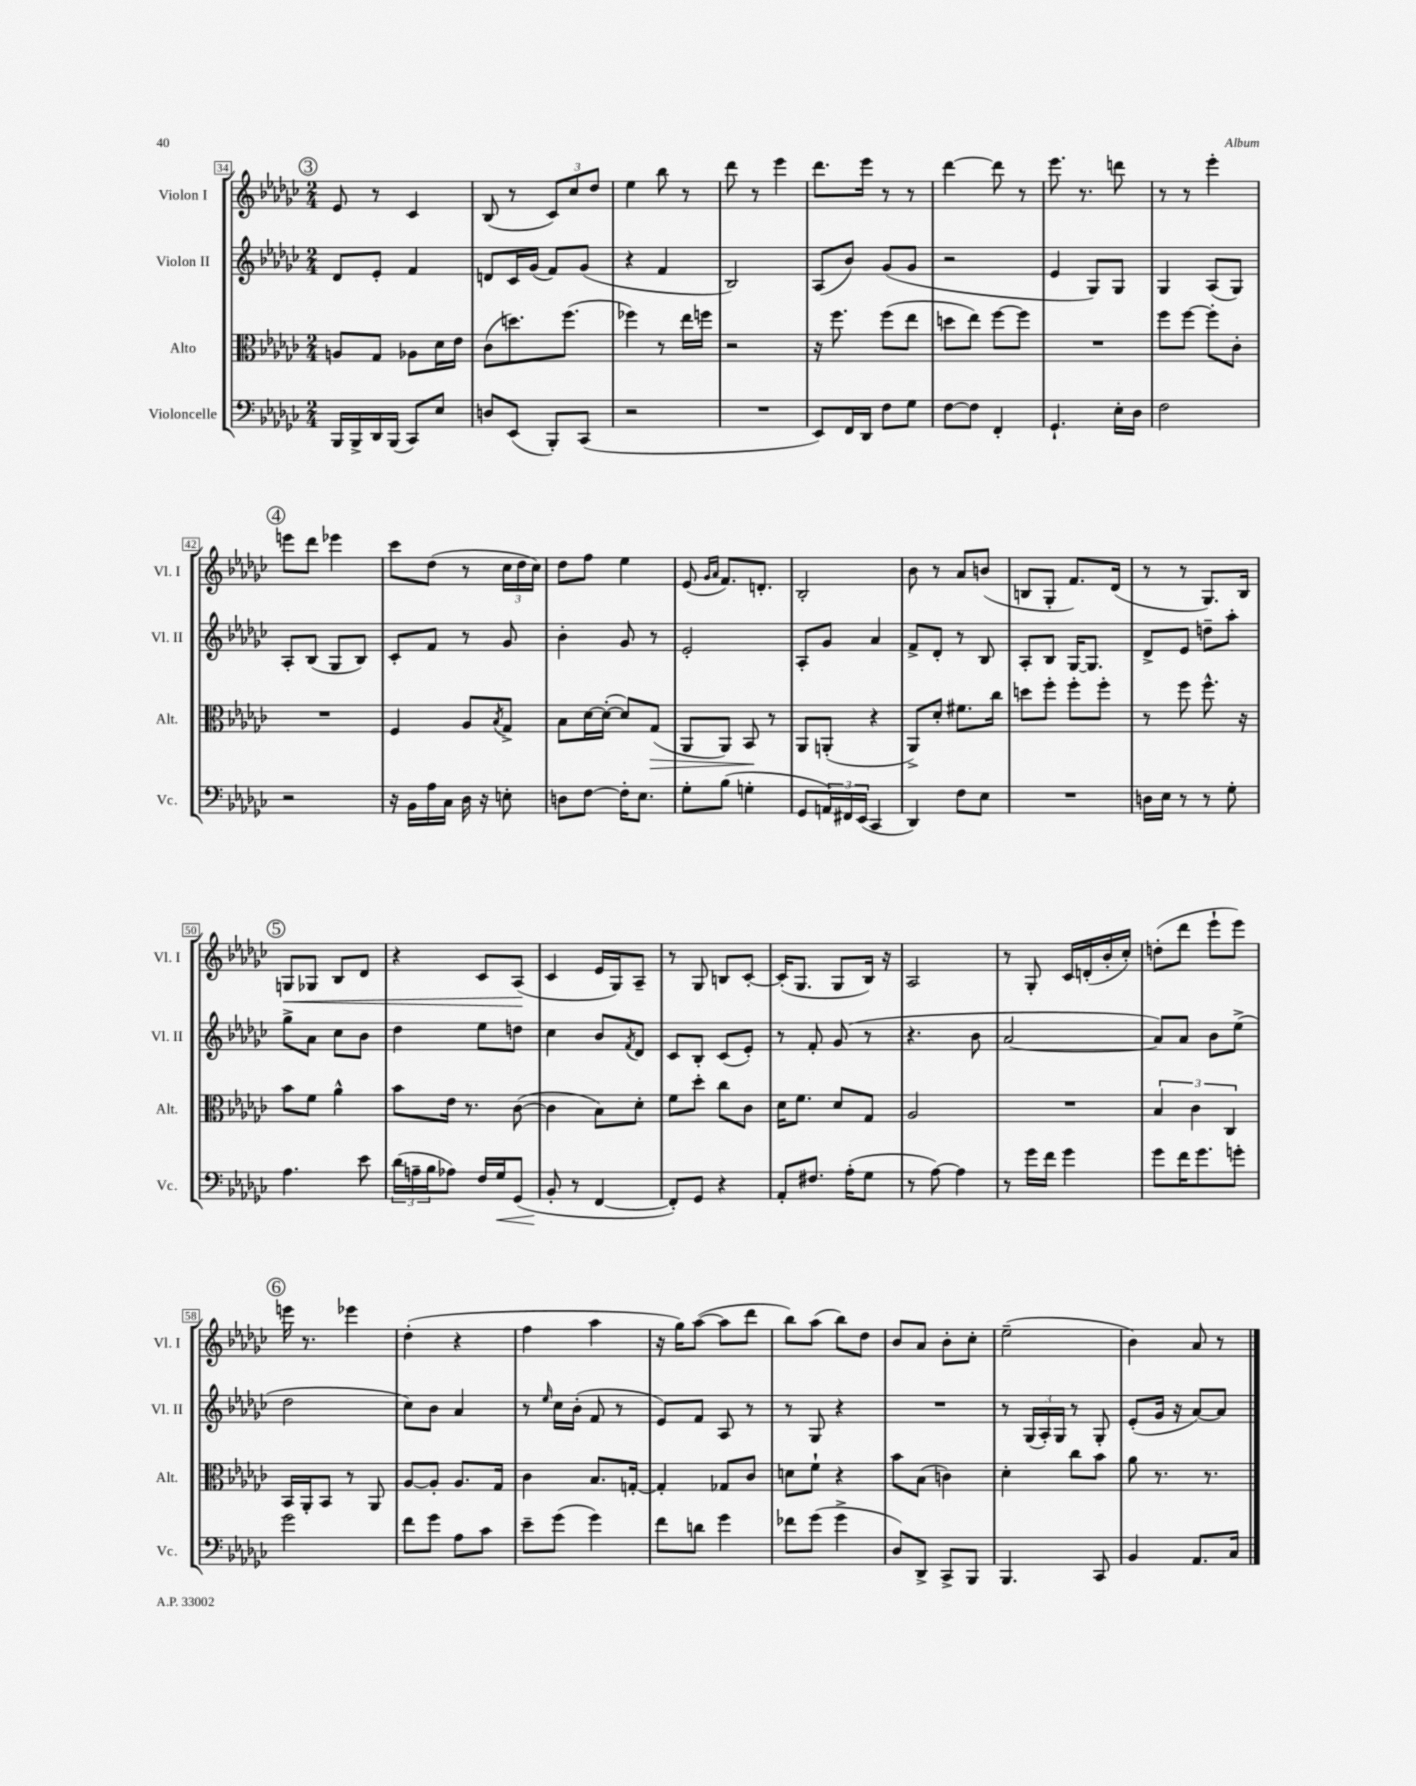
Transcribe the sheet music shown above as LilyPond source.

<<
\new StaffGroup <<
\new Staff = "s0" \with { instrumentName = "Violon I" shortInstrumentName = "Vl. I" } {
    \clef treble \key ges \major \numericTimeSignature \time 2/4
    \mark \markup { \circle "3" } ees'8 r8 ces'4 |
    bes8( r8 \tuplet 3/2 { ces'8) ces''8 des''8 } |
    ees''4 bes''8 r8 |
    des'''8 r8 ees'''4 |
    des'''8. ees'''16 r8 r8 |
    des'''4~ des'''8 r8 |
    ees'''8. r8. d'''8 |
    r8 r8 ees'''4-. |
    \mark \markup { \circle "4" } e'''8 des'''8 ees'''4 |
    ces'''8 des''8( r8 \tuplet 3/2 { ces''16 des''16 ces''16) } |
    des''8 f''8 ees''4 |
    ees'8( \grace { ges'16 aes'16 } f'8.) d'8.-. |
    bes2-. |
    bes'8 r8 aes'8 b'8( |
    b8 ges8-. f'8.) des'16( |
    r8 r8 ges8.) bes16 |
    \mark \markup { \circle "5" } g8\< ges8 bes8 des'8 |
    r4 ces'8 aes8\!( |
    ces'4 ees'16 ges16) aes8-- |
    r8 ges8 b8 ces'8~-. |
    ces'16-.( ges8. ges8 bes16) r16 |
    aes2 |
    r8 ges8-. ces'16 d'16-.( bes'16-. ces''16-.) |
    d''8-.( des'''8 ees'''8-! ees'''8) |
    \mark \markup { \circle "6" } e'''16 r8. ees'''4 |
    des''4-.( r4 |
    f''4 aes''4 |
    r16 ges''16) aes''8~( aes''8 des'''8 |
    bes''8) aes''8( bes''8) des''8 |
    bes'8 aes'8 bes'8-. ces''8-. |
    ees''2--( |
    bes'4) aes'8 r8 \bar "|." |
}
\new Staff = "s1" \with { instrumentName = "Violon II" shortInstrumentName = "Vl. II" } {
    \clef treble \key ges \major \numericTimeSignature \time 2/4
    \mark \markup { \circle "3" } des'8 ees'8-. f'4 |
    d'8 ces'16 ges'16( f'8) ges'8( |
    r4 f'4 |
    bes2) |
    aes8( bes'8) ges'8( ges'8 |
    r2 |
    ees'4 ges8) ges8 |
    ges4 aes8( ges8) |
    \mark \markup { \circle "4" } aes8-. bes8( ges8 bes8) |
    ces'8-. f'8 r8 ges'8 |
    bes'4-. ges'8 r8 |
    ees'2-. |
    aes8-. ges'8 aes'4 |
    f'8-> des'8-. r8 bes8 |
    aes8-. bes8 ges16~ ges8. |
    des'8-> ees'8 d''8-- aes''8-. |
    \mark \markup { \circle "5" } ges''8-> aes'8 ces''8 bes'8 |
    des''4 ees''8 d''8 |
    ces''4 bes'8 \acciaccatura { f'8 } des'8 |
    ces'8 bes8-. ces'8( ees'8-.) |
    r8 f'8-. ges'8( r8 |
    r4. bes'8 |
    aes'2~ |
    aes'8) aes'8 bes'8 ees''8->( |
    \mark \markup { \circle "6" } des''2 |
    ces''8) bes'8 aes'4 |
    r8 \grace { ees''16 } ces''16 bes'16-.( f'8 r8 |
    ees'8) f'8 aes8 r8 |
    r8 ges8 r4 |
    R2 |
    r8 \tuplet 3/2 { ges16( aes16-.) ges16 } r8 ges8-. |
    ees'8-.( ges'16 r16 aes'8~) aes'8 \bar "|." |
}
\new Staff = "s2" \with { instrumentName = "Alto" shortInstrumentName = "Alt." } {
    \clef alto \key ges \major \numericTimeSignature \time 2/4
    \mark \markup { \circle "3" } a8 ges8 aes8 des'16 ees'16 |
    ces'8( d''8.) f''8.( |
    fes''4) r8 ees''16 f''16 |
    r2 |
    r16 f''8. f''8( ees''8 |
    d''8 ees''8) f''8~ f''8 |
    R2 |
    f''8 f''8~ f''8-. ces'8-. |
    \mark \markup { \circle "4" } R2 |
    f4 aes8 \acciaccatura { bes8 } ges8-> |
    bes8 des'16~ des'16~-.( des'8) ges8\>( |
    aes,8 aes,8) bes,8\! r8 |
    aes,8 a,8-.( r4 |
    aes,8->) des'8-. fis'8. ces''16 |
    d''8 f''8-. f''8-. f''8-. |
    r8 f''8 f''8.-^ r16 |
    \mark \markup { \circle "5" } bes'8 f'8 aes'4-^ |
    bes'8 ees'16 r8. ces'8~( |
    ces'4 bes8) des'8-. |
    f'8 des''8-. ces''8 ces'8 |
    des'16 f'8. des'8 ges8 |
    aes2 |
    R2 |
    \tuplet 3/2 { bes4 ces'4 ces4 } |
    \mark \markup { \circle "6" } bes,16 aes,16-. bes,8 r8 aes,8 |
    aes8~ aes8-. aes8. ges16 |
    ces'4 bes8. g16~-. |
    g4-. ges8 ces'8 |
    d'8 f'8-! r4 |
    bes'8 bes8( c'4) |
    des'4-. ces''8 bes'8 |
    aes'8 r8. r8. \bar "|." |
}
\new Staff = "s3" \with { instrumentName = "Violoncelle" shortInstrumentName = "Vc." } {
    \clef bass \key ges \major \numericTimeSignature \time 2/4
    \mark \markup { \circle "3" } bes,,16 bes,,16-> des,16 bes,,16( ces,8) ees8 |
    d8 ees,8( bes,,8-.) ces,8( |
    r2 |
    R2 |
    ees,8) f,16 des,16 f8 ges8 |
    f8~ f8 f,4-. |
    ges,4.-! ees16-. des16 |
    f2 |
    \mark \markup { \circle "4" } r2 |
    r16 bes,16 aes16 ces16 des16 r16 e8-. |
    d8 f8~ f16-. ees8. |
    ges8-. bes8( g4-. |
    ges,8 \tuplet 3/2 { a,16) fis,16 ees,16( } ces,4 |
    des,4) f8 ees8 |
    R2 |
    d16 ees16 r8 r8 ges8-. |
    \mark \markup { \circle "5" } aes4. ees'8 |
    \tuplet 3/2 { des'16( a16-- bes16 } aes8) f16 ges16\< ges,8( |
    bes,8-.\! r8 f,4~ |
    f,8-.) ges,8 r4 |
    aes,8-. fis8. aes16-.( ges8 |
    r8 aes8~) aes4 |
    r8 ges'16 f'16 ges'4 |
    ges'8 f'16 ges'8. g'8-. |
    \mark \markup { \circle "6" } ges'2 |
    f'8 ges'8 aes8 ces'8 |
    ees'8-- ges'8( ges'4) |
    f'8 d'8 ges'4 |
    fes'8 ges'8( ges'4-> |
    des8) des,8-> ces,8-> bes,,8 |
    bes,,4. ces,8 |
    bes,4 aes,8. ces16 \bar "|." |
}
>>
>>
\layout { \context { \Score currentBarNumber = #34 \override BarNumber.stencil = #(make-stencil-boxer 0.1 0.3 ly:text-interface::print) } }
